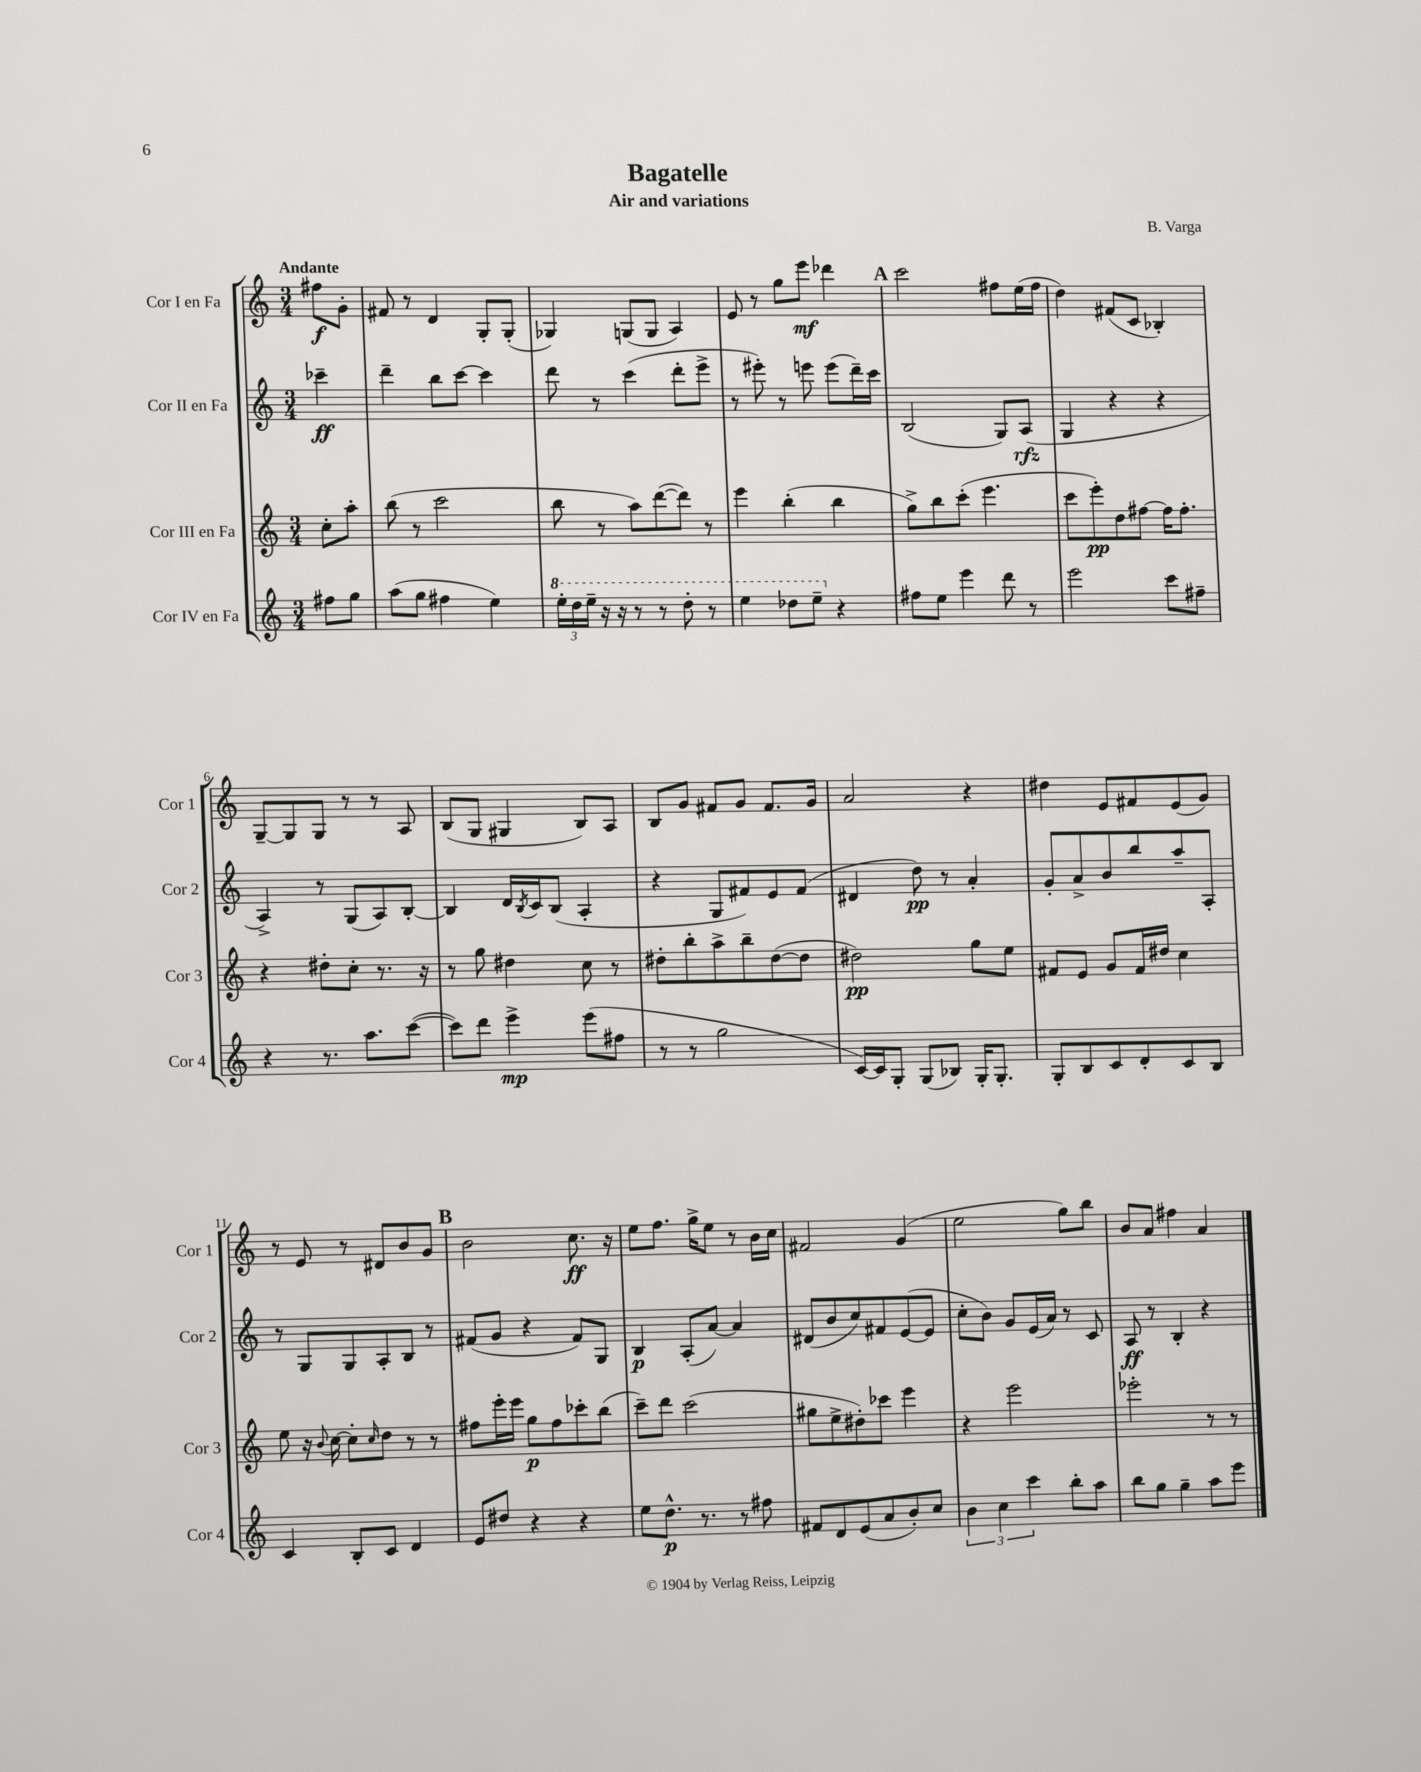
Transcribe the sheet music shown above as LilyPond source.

\header { title = "Bagatelle" composer = "B. Varga" subtitle = "Air and variations" }
<<
\new StaffGroup <<
\new Staff = "s0" \with { instrumentName = "Cor I en Fa" shortInstrumentName = "Cor 1" } {
    \clef treble \key c \major \numericTimeSignature \time 3/4 \partial 4 \tempo "Andante"
    fis''8\f g'8-. |
    fis'8 r8 d'4 g8-. g8-.( |
    ges4) g8( g8 a4) |
    e'8 r8 g''8 e'''8\mf des'''4 |
    \mark \markup { \bold "A" } c'''2 fis''8 e''16( fis''16 |
    d''4) fis'8( c'8 bes4-.) |
    g8~-- g8 g8 r8 r8 a8 |
    b8( g8 gis4 b8) a8 |
    b8 g'8 fis'8 g'8 fis'8. g'16 |
    a'2 r4 |
    dis''4 e'8 fis'8 e'8( g'8) |
    r8 e'8 r8 dis'8 b'8 g'8 |
    \mark \markup { \bold "B" } b'2 c''8.\ff r16 |
    e''8 f''8. g''16-> e''8 r8 b'16 c''16 |
    fis'2 g'4( |
    e''2 g''8) b''8 |
    b'8 a'8 fis''4 a'4 \bar "|." |
}
\new Staff = "s1" \with { instrumentName = "Cor II en Fa" shortInstrumentName = "Cor 2" } {
    \clef treble \key c \major \numericTimeSignature \time 3/4 \partial 4
    ces'''4--\ff |
    d'''4-- b''8 c'''8~ c'''4 |
    d'''8 r8 c'''4( d'''8-. e'''8-> |
    r8 eis'''8-.) r8 e'''8 e'''8( d'''16--) c'''16 |
    \mark \markup { \bold "A" } b2( g8) a8\rfz( |
    g4 r4 r4 |
    a4->) r8 g8( a8) b8~-. |
    b4 d'16 \acciaccatura { b8 } c'16 b8( a4-. |
    r4 g8 fis'8) e'8 fis'8( |
    dis'4 d''8\pp) r8 a'4-. |
    g'8-. a'8-> b'8 b''8 a''8-- a8-. |
    r8 g8 g8 a8-. b8 r8 |
    \mark \markup { \bold "B" } fis'8( g'8 r4 fis'8) g8 |
    b4\p a8-.( a'8~) a'4 |
    dis'8( b'8 c''8) fis'8 e'8~( e'8 |
    c''8-. b'8) g'8 e'16( a'16) r8 c'8 |
    a8\ff r8 b4-. r4 \bar "|." |
}
\new Staff = "s2" \with { instrumentName = "Cor III en Fa" shortInstrumentName = "Cor 3" } {
    \clef treble \key c \major \numericTimeSignature \time 3/4 \partial 4
    c''8-. a''8-. |
    b''8( r8 c'''2 |
    b''8 r8 a''8) d'''8~( d'''8) r8 |
    e'''4 b''4-.( b''4 |
    \mark \markup { \bold "A" } g''8->) b''8 c'''8-.( e'''4. |
    c'''8 e'''8-.\pp) d''8 fis''8~ fis''16 fis''8.-. |
    r4 dis''8-. c''8-. r8. r16 |
    r8 g''8 dis''4 c''8 r8 |
    dis''8-. b''8-. a''8-> b''8-- dis''8~( dis''8 |
    dis''2\pp) g''8 e''8 |
    fis'8 e'8 g'8 fis'16 dis''16 c''4 |
    e''8 r16 \appoggiatura { b'8 } c''16~ c''8-. \grace { c''16 } d''8 r8 r8 |
    \mark \markup { \bold "B" } fis''8 e'''16-. e'''16 g''8\p fis''8 ces'''8-. b''8( |
    c'''8--) d'''8 c'''2( |
    gis''8 e''8-> dis''8-.) ces'''8 e'''4 |
    r4 e'''2 |
    ees'''2-. r8 r8 \bar "|." |
}
\new Staff = "s3" \with { instrumentName = "Cor IV en Fa" shortInstrumentName = "Cor 4" } {
    \clef treble \key c \major \numericTimeSignature \time 3/4 \partial 4
    fis''8 g''8 |
    a''8( g''8 fis''4 e''4) |
    \tuplet 3/2 { \ottava #1 e'''16-. d'''16 e'''16-- } r16 r16 r8 r8 d'''8-. r8 |
    e'''4 des'''8 e'''8-- \ottava #0 r4 |
    \mark \markup { \bold "A" } fis''8 e''8 e'''4 d'''8 r8 |
    e'''2 c'''8 fis''8-- |
    r4 r8. a''8. c'''8~( |
    c'''8) d'''8 e'''4->\mp e'''8( fis''8 |
    r8 r8 g''2 |
    c'16~) c'16 g8-. g8( bes8) g16-. g8.-. |
    g8-. b8 c'8 d'8-. c'8 b8 |
    c'4 b8-. c'8 d'4 |
    \mark \markup { \bold "B" } e'8 dis''8 r4 r4 |
    e''8 d''8.-^\p r8. r8 fis''8 |
    fis'8 d'8 e'8( a'8 b'8-.) c''8 |
    \tuplet 3/2 { b'4 c''4 c'''4 } b''8-. a''8 |
    b''8 g''8 g''4-- a''8 e'''8 \bar "|." |
}
>>
>>
